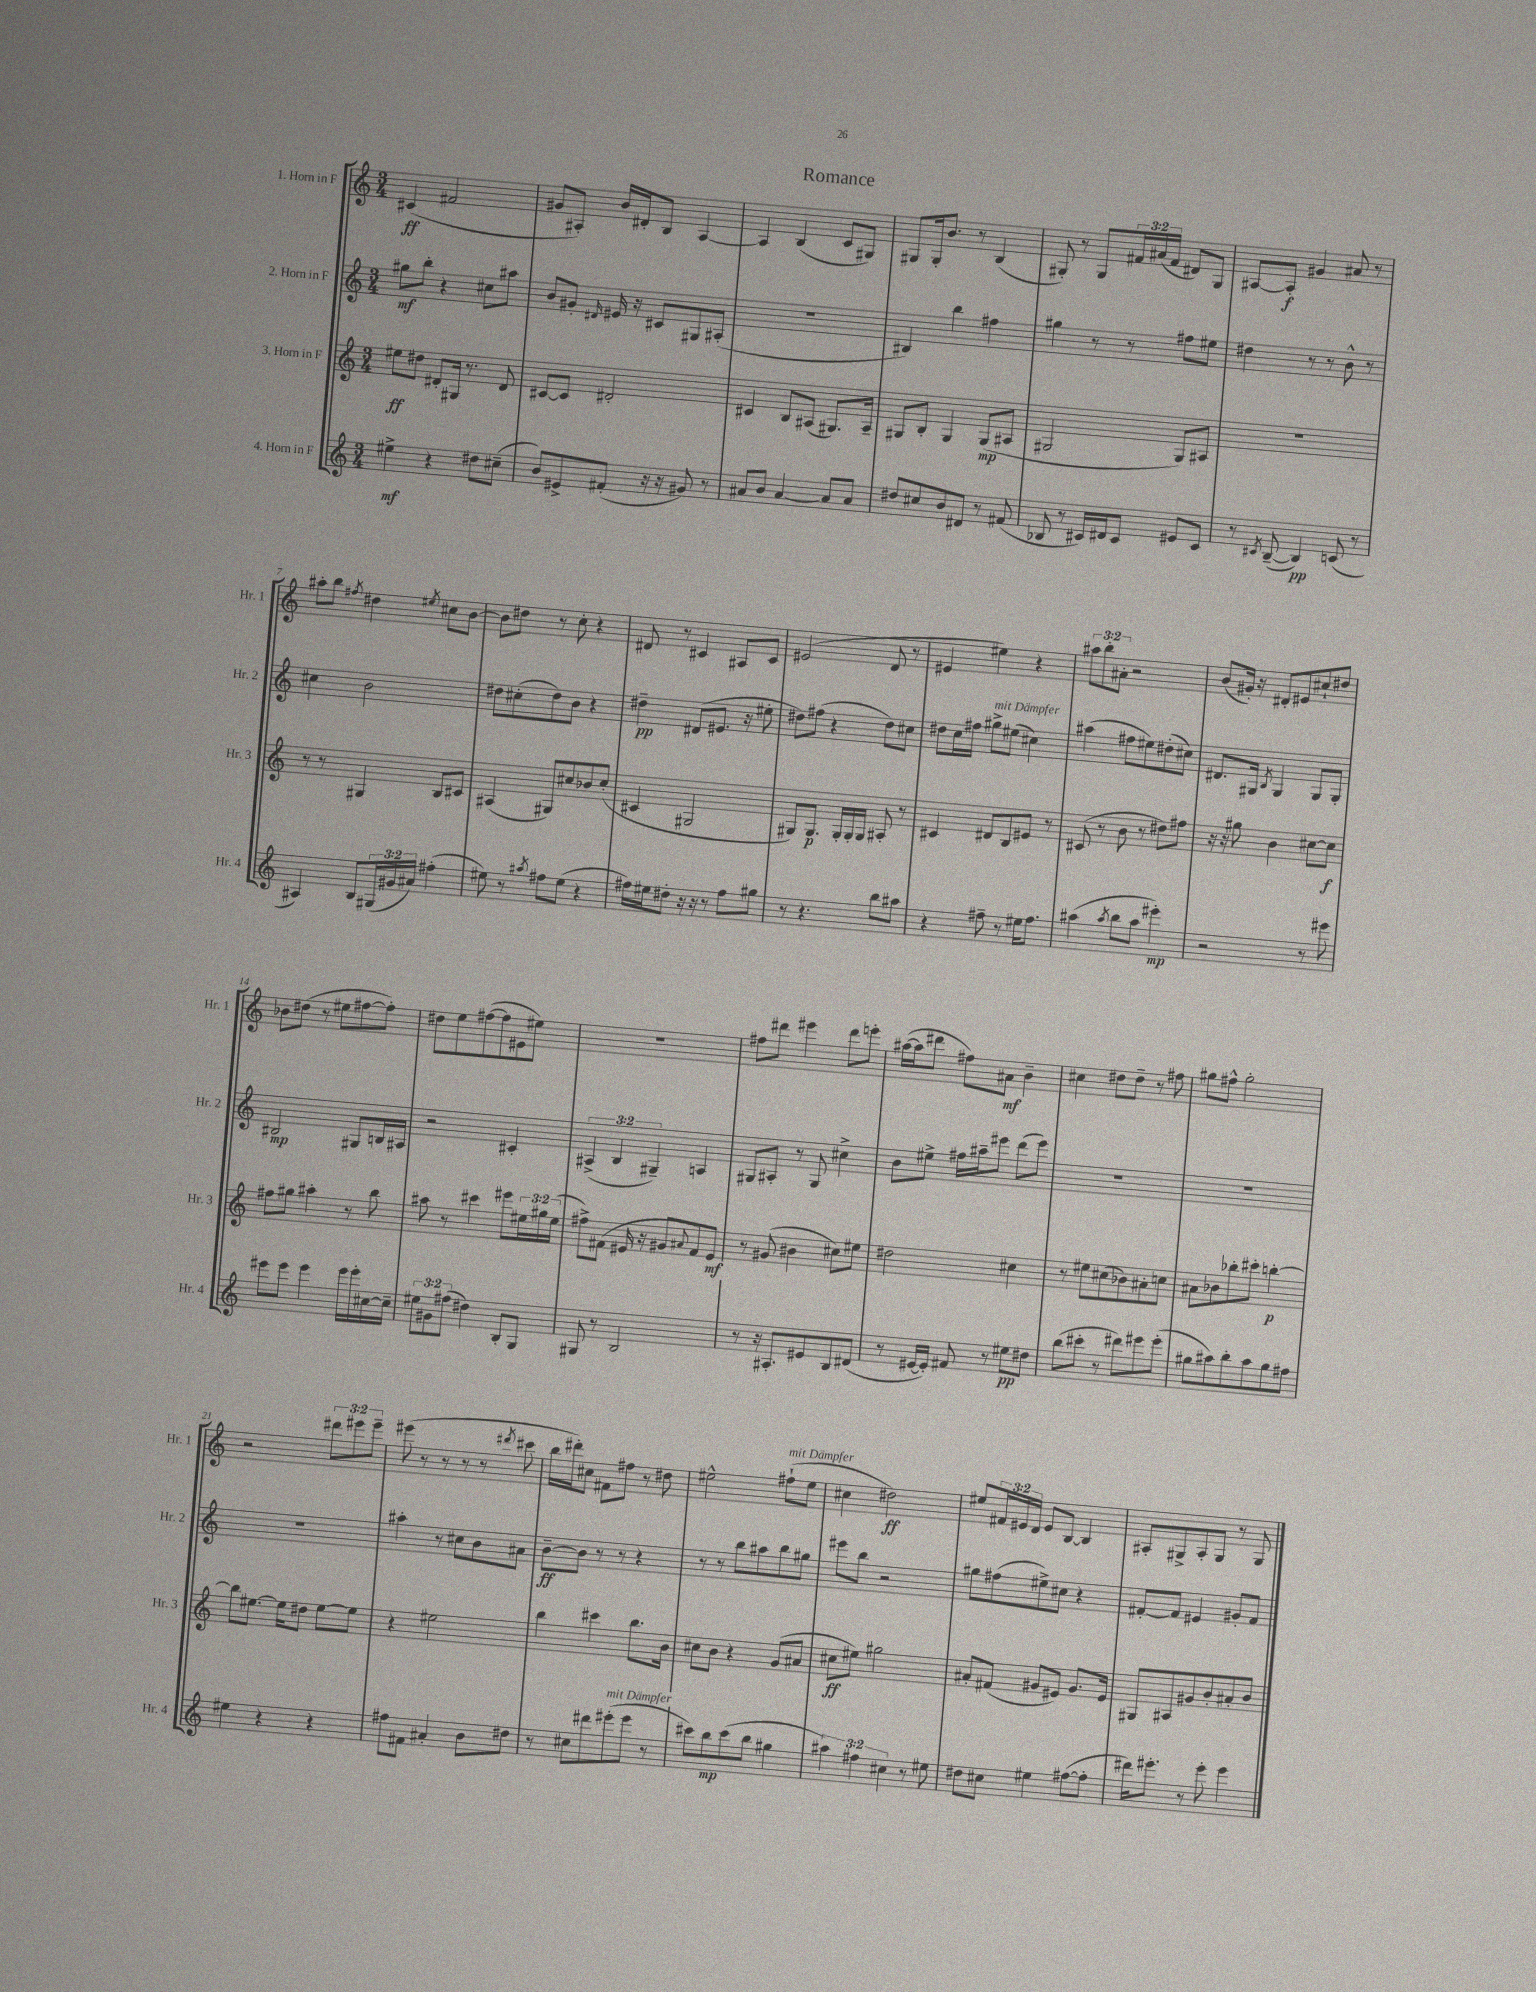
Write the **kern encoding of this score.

**kern	**kern	**kern	**kern
*staff4	*staff3	*staff2	*staff1
*clefG2	*clefG2	*clefG2	*clefG2
*k[]	*k[]	*k[]	*k[]
*M3/4	*M3/4	*M3/4	*M3/4
4ee#^\	8ee#\L	8gg#\L	(4c#/
.	8dd#\J	8bb'\J	.
4r	8d#'/L	4r	2f#/
.	16G#/Jk	.	.
.	8.r	.	.
8dd#\L	.	8cc#\L	.
(8cc#~\J	8d#/	8aa#\J	.
=	=	=	=
8b/L)	[8c#/L	8b/L	8g#/L
8e#^/	8c#/]J	8g#'/J	8A#'/J)
.	.	16qqd#/	.
(8f#'/J	2d#'/	16e#/	16b/LL
.	.	16r	16d#'/J
16r	.	8c#/L	8B/J
16r	.	.	.
8g#/)	.	8G#/	[4A#/
8r	.	(8A#'/J	.
=	=	=	=
8a#/L	4c#/	2.r	4A#/]
8b/J	.	.	.
[4a#/	8B/L	.	(4B/
.	(8A#/J	.	.
8a#/]L	8.G#/L)	.	8c/L
8a#/J	.	.	8G#/J)
.	16A#~/Jk	.	.
=	=	=	=
8dd#/L	8G#/L	4B#/)	8G#/L
8cc#/	8B'/J	.	16G#'/k
.	.	.	8.b/J
8b/	4G#/	4bb\	.
8d#/J	.	.	8r
8r	(8G#/L	4ff#\	(4B/
(8f#/	8A#/J	.	.
=	=	=	=
8B-/	2G#/	4gg#\	8G#'/)
8r	.	.	8r
16c#/LL)	.	8r	8G#/L
16d#/J	.	.	.
8c#/J	.	8r	24f#/L
.	.	.	(24a#/
.	.	.	24f#/JJ
8e#/L	8G#/L)	8ff#\L	8d#/L)
8c#/J	8A#/J	8ee#\J	8G#/J
=	=	=	=
8r	2.r	4dd#\	[8A#/L
8qc#/	.	.	.
([8B~/	.	.	8A#'/]J
4B/])	.	8r	4g#/
.	.	8r	.
(8c/	.	8b^^\	8a#/
8r	.	8r	8r
=	=	=	=
4A#/)	8r	4cc#\	8aa#'\L
.	8r	.	8bb\J
.	.	.	8qff#/
8B/L	4G#/	2b\	4dd#\
(24G#/L	.	.	.
24g#/	.	.	.
24a#/JJ)	.	.	.
.	.	.	8qee#/
(4ff#'\	8B/L	.	8cc#\L
.	8c#/J	.	[8b\J
=	=	=	=
8ee#\)	(4A#/	8dd#\L	8b\]L
8r	.	(8cc#'\	8dd#\J
8qaa#/	.	.	.
8ff#\L	8G#/L)	8dd#\)	8r
(8ee#\J	8cc#/	8b\J	8cc'\
4r	8b-/	4r	4r
.	(8cc#'/J	.	.
=	=	=	=
16ff#\LL)	4c#/	4dd#~\	8d#/
16ee#\J	.	.	.
8dd#'\J	.	.	8r
16r	2G#/	(8d#/L	4c#/
16r	.	.	.
8r	.	8.e#/J	.
8ff#\L	.	.	8A#/L
.	.	16r	.
8gg#\J	.	8ee#'\	8c#/J
=	=	=	=
8r	8G#/L)	8dd#\L)	(2e#/
4.r	8.G#/J	(8ff#\J	.
.	.	4r	.
.	16G#'/LL	.	.
.	16G#'/	.	.
.	16G#/JJ	.	.
8bb\L	8A#'/	8dd#\L)	8d/
8aa#\J	8r	8cc#\J	8r
=	=	=	=
4r	4c#/	8dd#\L	4e#/
.	.	16cc\L	.
.	.	16ff#\JJ	.
8ff#~\	8d#/L	8gg#^\L	4ee#\)
8r	8B/	(8ee#\J	.
16ee#\LK	8e#/J	4cc#\)	4r
8.ff#\J	.	.	.
.	8r	.	.
=	=	=	=
(4aa#\	(8c#/	(4aa#\	12aa#\L
.	.	.	12bb'\
.	8r	.	.
.	.	.	12a#'\J
8qaa#/	.	.	.
8bb\L	8b\	8ff#\L	2r
8aa#\J	8r	8ee#\)	.
4eee#'\)	8dd#\L)	(8dd#'\	.
.	8ff#\J	8cc#\J)	.
=	=	=	=
2r	16r	8.d#/L	(8b/L
.	16r	.	.
.	8gg#\	.	16g#'/Jk)
.	.	16G#/Jk	16r
.	.	8qB/	.
.	4b\	4G#/	8d#'/L
.	.	.	8e#/
8r	[8cc#\L	8G#/L	8cc#`/
8eee#\	8cc#\]J	8G#'/J	8dd#/J
=	=	=	=
8eee#\L	8ff#\L	2B#/	8b-\L
8eee#\J	8gg#\J	.	(8dd#\J
4eee#\	4aa#'\	.	8r
.	.	.	8ee#\L
16eee#\LL	8r	8G#/L	[8ff#\
16eee#'\	.	.	.
[16cc#\	8bb\	16B/L	8ff#'\]J)
16cc#~\]JJ	.	16A#/JJ	.
=	=	=	=
12ee#\L	8aa#\	2r	8dd#\L
12g#\	.	.	.
.	8r	.	8ee\
(12ff#\J	.	.	.
4dd#\)	4ccc#\	.	([8ff#\
.	.	.	8ff#\]
8B'/L	8eee#\L	4c#'/	8e#\
8G/J	24ee#\L	.	8ee#\J)
.	24gg#\	.	.
.	(24ee#\JJ	.	.
=	=	=	=
8G#/	8ff#^\L)	(6A#^/	2.r
8r	(8f#\J	.	.
.	.	6B/	.
2B/	16e#/	.	.
.	16r	.	.
.	.	6G#~/)	.
.	8g#/L	.	.
.	8qqa#/	.	.
.	8f#/)	4A/	.
.	8e#/J	.	.
=	=	=	=
8r	8r	8G#/L	8ff#\L
16r	(8g#/	8A#'/J	8ddd#\J
8.A#'/L	.	.	.
.	4b#\	8r	4eee#\
8e#/	.	8G#/	.
8B/	8cc#\L)	4cc#^\	8ddd#\L
(8d#/J	8ee#\J	.	8eee'\J
=	=	=	=
8r	2dd#\	8b\L	([16aa#\LL
.	.	.	16aa#\]J
[16e#/LL	.	8ee#^\J	8ddd#\J
16e#'/]JJ)	.	.	.
8f#/	.	16ff#\LL	8ff#\L)
.	.	16aa#~\J	.
8r	.	8eee#\J	8a#\J
8ee#\L	4cc#\	(8ddd\L	4b~\
8dd#\J	.	8eee#\J)	.
=	=	=	=
(8bb\L	8r	2.r	4cc#\
8ccc#'\J	8ee#\L	.	.
8r	(8cc#\	.	8dd#\L
8ddd#\L)	8b-\)	.	8dd#~\J
8eee#\	8a#'\	.	8r
(8eee#'\J	8cc\J	.	8ff#\
=	=	=	=
8gg#\L	8a#\L	2.r	8gg#\L
8aa#\)	8b-\	.	8ff#^^\J
8bb'\	8bb-'\	.	2gg#'\
8aa#\	8ccc#'\J	.	.
8gg#\	[4bb'\	.	.
8ff#\J	.	.	.
=	=	=	=
4ee#\	8bb\]L	2.r	2r
.	[8.ee#\J	.	.
4r	.	.	.
.	16ee#\]LK	.	.
.	8dd#\J	.	.
4r	[8ee#\L	.	12ddd#\L
.	.	.	12eee#\
.	8ee#\]J	.	.
.	.	.	12eee#~\J
=	=	=	=
8ff#\L	4r	4aa#'\	(8eee#\
8f#\J	.	.	8r
4a#'/	2ee#\	8r	8r
.	.	8cc#\L	8r
8b\L	.	8b\	8r
.	.	.	8qddd#/
8dd#\J	.	8a#\J	8ccc#\
=	=	=	=
8r	4bb\	[8b~\L	16bb\LL
.	.	.	16ddd#'\J)
8cc#\L	.	8b\]J	8cc#\J
8ddd#\	4ccc#\	8r	8f#\L
(8eee#'\	.	8r	8ff#\J
8eee#\J	8.bb\L	4r	8r
8r	.	.	8dd#\
.	16b\Jk	.	.
=	=	=	=
8ccc#\L)	8cc#\L	8r	2ee#^^\
8bb\	8b\J	8r	.
(8ccc#\	4r	8bb\L	.
8bb\J	.	8aa#\	.
4gg#\	(8g/L	8bb\	(8ff#`\L
.	8a#/J	8gg#\J	8ee#\J
=	=	=	=
6aa#\)	8cc#\L	8eee#\L	4cc#\
.	8ee#\J)	8bb\J	.
6ff#\	.	.	.
.	2gg#\	2r	2dd#\)
6cc#\	.	.	.
8r	.	.	.
8ee#\	.	.	.
=	=	=	=
8dd#\L	8a#'/L	8gg#\L	8ee#/L
8cc#\J	(8f#/J	(8ff#\	24f#/L
.	.	.	24e#/
.	.	.	24d/JJ
4ee#\	8g#/L	8ee#^\)	8e#/L
.	8e#/J)	8cc#\J	[8B/J
([8ff#\L	8.g#/L	4r	4B/]
8ff#'\]J	.	.	.
.	16e#/Jk	.	.
=	=	=	=
16ddd#\LK)	8G#/L	[8f#'/L	8A#'/L
8.eee#'\J	.	.	.
.	8A#/	8f#/]J	8G#^/
8r	8g#/	4e#/	8A#'/
8eee#'\	8b'/	.	8G#/J
4eee#\	8a#'/	8g#'/L	8r
.	8b/J	8f#/J	8G#/
==	==	==	==
*-	*-	*-	*-
